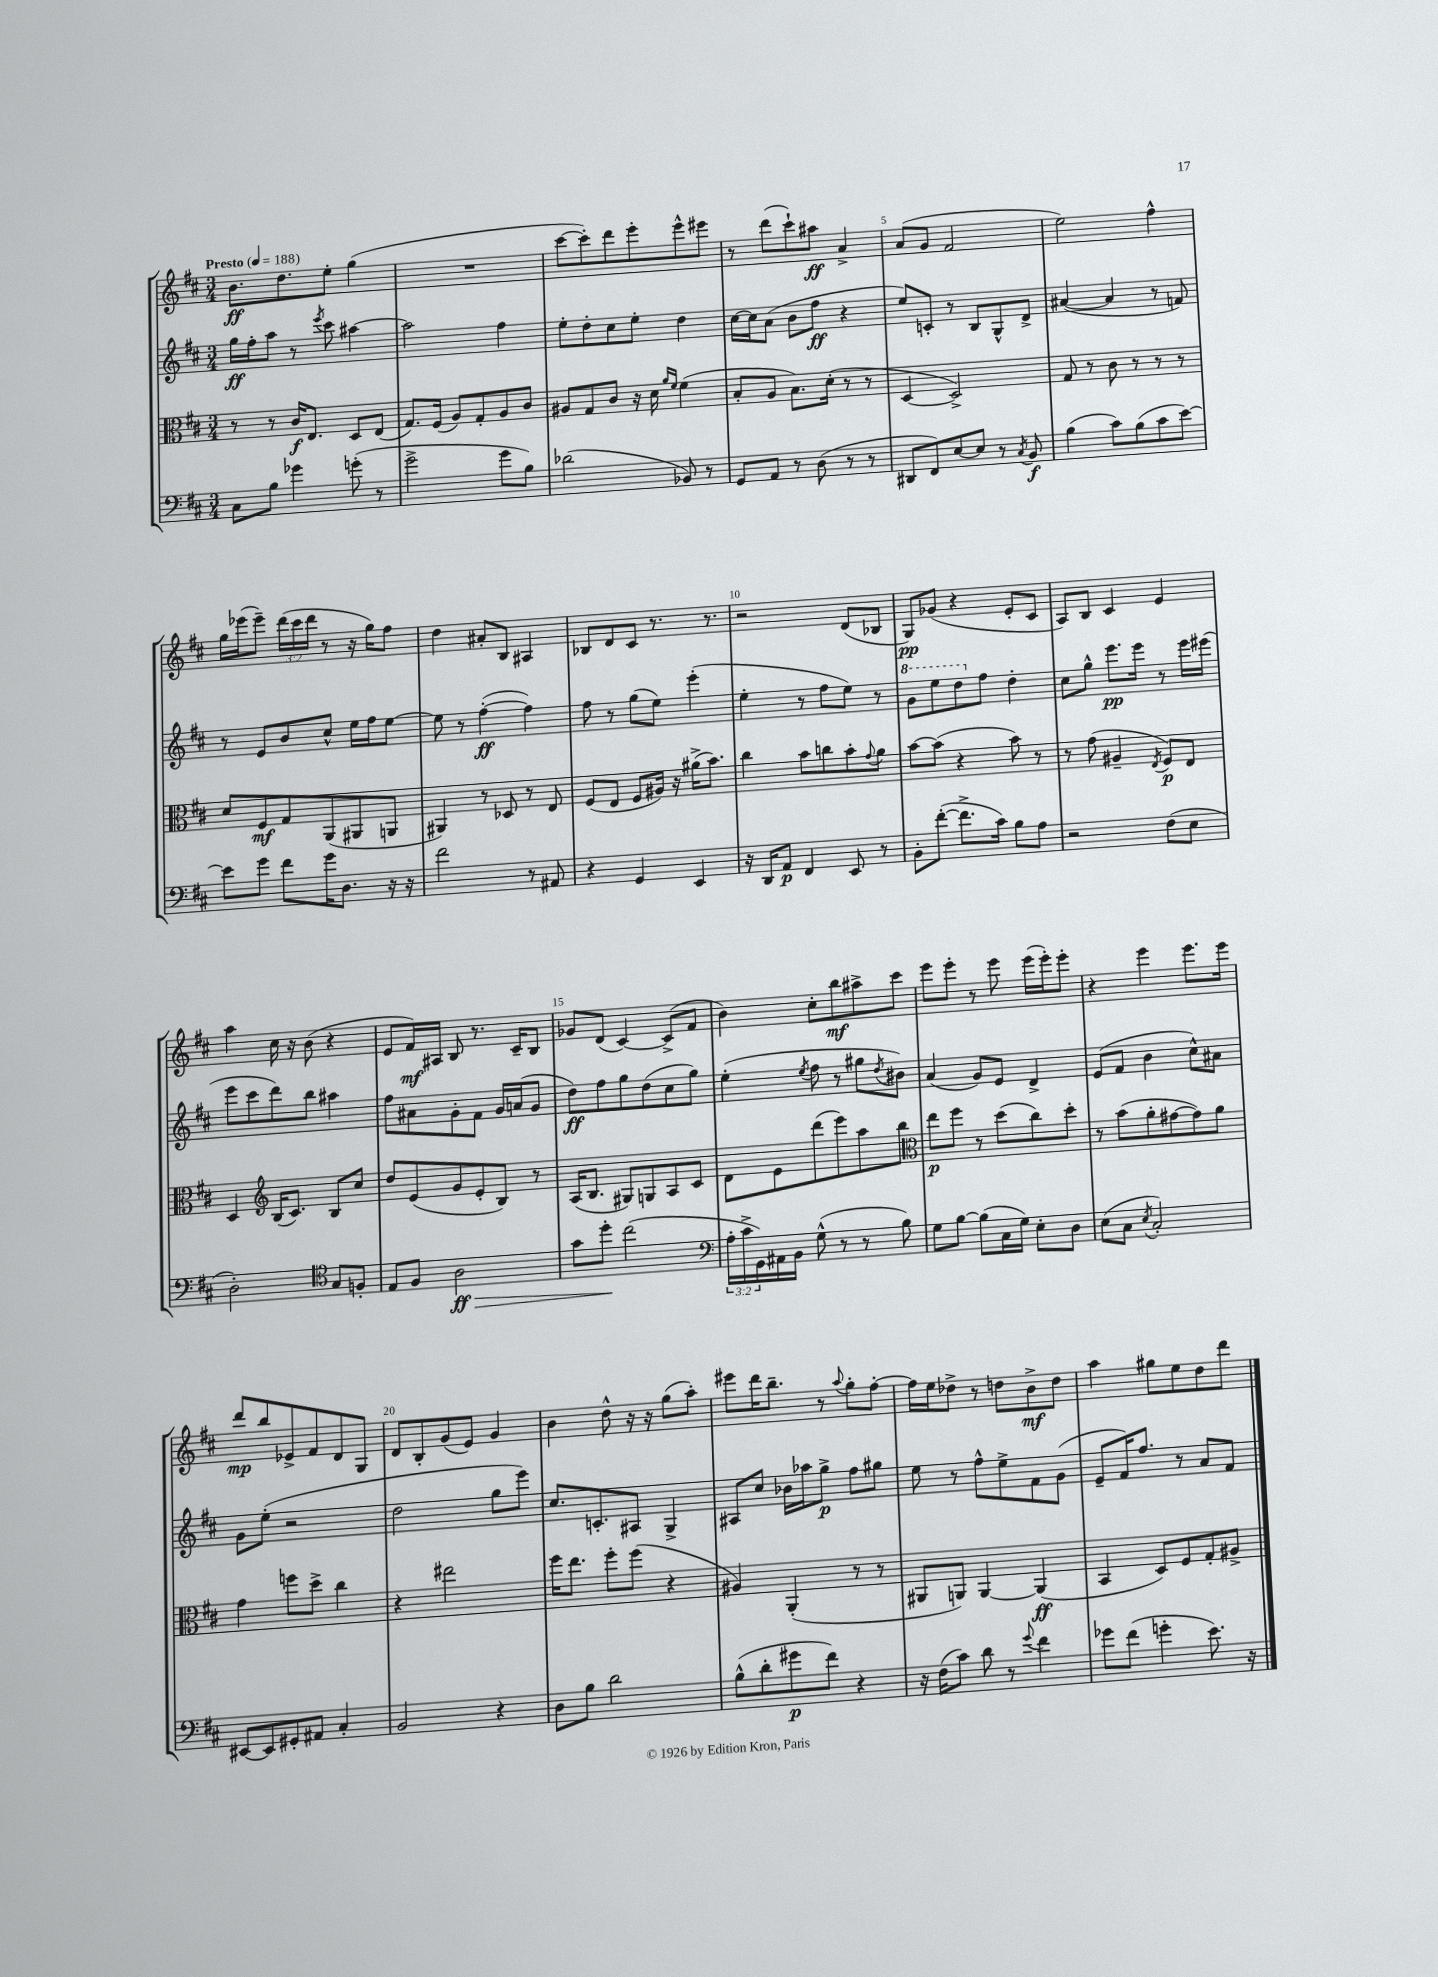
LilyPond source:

<<
\new StaffGroup <<
\new Staff = "s0" {
    \clef treble \key d \major \numericTimeSignature \time 3/4 \override Staff.TupletNumber.text = #tuplet-number::calc-fraction-text \tempo "Presto" 4 = 188
    b'8.\ff d''8. e''8-. g''4( |
    R2. |
    cis'''8~ cis'''8-.) d'''8 e'''8-. e'''8-^ eis'''8 |
    r8 d'''8( cis'''8-!) ais''8\ff a'4-> |
    a'8( g'8 fis'2 |
    e''2) fis''4-^ |
    g''16 ees'''16( ees'''8--) \tuplet 3/2 { d'''16( cis'''16 d'''16 } r8 r16 g''16) fis''8 |
    d''4 ais'8-. b8 ais4 |
    bes8 d'8 cis'8 r8. r8. |
    r2 d'8( bes8 |
    g8\pp) ges'8( r4 e'8-. cis'8 |
    a8) b8 cis'4 e'4 |
    a''4 cis''16 r16 b'8( r4 |
    e'8 fis'16\mf) ais16 b8 r8. cis'16-- b8 |
    ges'8 d'8( cis'4~) cis'8->( fis'8 |
    b'4) cis''8-. b''8\mf ais''8-> cis'''8 |
    e'''8 e'''8-. r8 e'''8 e'''16( e'''16-.) e'''8-. |
    r4 e'''4 e'''8. e'''16 |
    d'''8\mp b''8 ees'8-> fis'8 d'8 g8 |
    d'8 b8-. g'8( e'8) g'4 |
    b'4 d''8-^ r16 r16 g''8( a''8-.) |
    eis'''8 d'''16 b''8.-- r8 \appoggiatura { a''8 } g''8-. fis''8~-. |
    fis''16 e''16 des''8-> r8 d''8 b'8->\mf d''8 |
    a''4 gis''8 e''8 d''8 d'''8 \bar "|." |
}
\new Staff = "s1" {
    \clef treble \key d \major \numericTimeSignature \time 3/4
    g''16\ff fis''16-. a''8 r8 \acciaccatura { e'''8 } cis'''8 ais''4~ |
    ais''2 fis''4 |
    e''8-. d''8-. cis''8 e''8-. d''4 |
    cis''16~ cis''16 a'8( b'8 fis''8\ff r4 |
    e''8) c'8-. r8 b8 g8-^ d'8-> |
    ais'4~( ais'4 r8 f'8) |
    r8 e'8 b'8 cis''8-^ e''16 fis''16 e''8~ |
    e''8 r8 fis''4~-.\ff( fis''4) |
    fis''8 r8 g''8( e''8) e'''4-.( |
    e''4-. r8 fis''8 e''8) r8 |
    \ottava #1 g''8 e'''8 d'''8 \ottava #0 fis''8 d''4-. |
    cis''8 g''8-^ e'''8.\pp e'''16 r8 e'''16 eis'''16( |
    e'''8 cis'''8 d'''8) b''8 ais''4 |
    fis''8 ais'8 g'8-. fis'8 g'16 a'16( g'8 |
    d''8\ff) fis''8 g''8 d''8( cis''8 g''8) |
    e''4-.( \acciaccatura { e''8 } fis''8 r8 gis''8 \acciaccatura { d''8 } bis'8) |
    a'4( g'8) e'8 d'4-> |
    e'8( fis'8 b'4 cis''8-^) ais'8 |
    g'8 e''8-.( r2 |
    d''2 g''8 e'''8) |
    cis''8. c'8.-. ais8 g4-> |
    ais8 cis''8 bes'16 aes''16 g''8->\p fis''8 gis''8 |
    e''8 r8 fis''8-^ e''8-> fis'8 g'8( |
    e'8-- fis'16) fis''8. r8 a'8 fis'8 \bar "|." |
}
\new Staff = "s2" {
    \clef alto \key d \major \numericTimeSignature \time 3/4
    r8 r8 cis'16\f e8. d8 e8( |
    g8.) fis16( a8) g8-. a8 cis'8 |
    ais8 g8 cis'8 r16 d'16 \grace { a'16 fis'16 } fis'4( |
    b8-. a8 b8.) d'16-.( r8 r8 |
    d4~ d2->) |
    g8 r8 cis'8 r8 r8 r8 |
    d'8 fis8\mf g8 a,8( ais,8 a,8 |
    ais,4) r8 des8 r8 e8 |
    fis8( e8 fis8 ais16) r16 ais'16->( b'8.) |
    cis''4 b'8 c''8 b'8-. \appoggiatura { g'8 } a'8 |
    b'8~ b'8( r4 b'8) r8 |
    r8 g'8( ais4-- \acciaccatura { e8 } fis8\p) e8 |
    d4 \clef treble b16( cis'8.) b8 cis''8 |
    d''8 e'8( g'8 e'8-. b8) r8 |
    a16( b8. gis8) g8 a8 cis'8 |
    d'8 e'8 d'''8( e'''8) a''8 b''8 |
    \clef alto e''8\p fis''8 r8 d''8( cis''8) d''8-. |
    r8 b'8( a'8-. gis'8~ gis'8) a'8 |
    g'4 f''8 d''8-> cis''4 |
    r4 eis''2 |
    fis''16 e''8. fis''8-. fis''8( r4 |
    ais4) a,4-.( r8 r8 |
    ais,8 a,8) a,4~ a,4\ff( |
    b,4 d8) fis8 g8-. ais8-> \bar "|." |
}
\new Staff = "s3" {
    \clef bass \key d \major \numericTimeSignature \time 3/4 \override Staff.TupletNumber.text = #tuplet-number::calc-fraction-text
    cis8 b8 ges'4 g'8-.( r8 |
    g'2-> g'8 b8) |
    des'2( bes,8) r8 |
    g,8 a,8 r8 d8( r8 r8 |
    dis,8 fis,8) e8~ e8 r8 \acciaccatura { cis8 } b,8\f |
    b4( cis'8) b8( cis'8 e'8~) |
    e'8 g'8 fis'8 g'16 d8. r16 r16 |
    fis'2 r8 ais,8 |
    r4 g,4 e,4 |
    r16 d,16 a,8\p fis,4 e,8 r8 |
    b,8-. fis'8~-.( fis'8.-> cis'16) b8 a8 |
    r2 fis8( e8 |
    d2-.) \clef tenor g8 f8-. |
    e8 fis8 a2\ff\> |
    g'8 d''8-.\! cis''2( |
    \clef bass \tuplet 3/2 { a16-. cis'16-> g,16) } ais,16 b,16 g8-^( r8 r8 b8) |
    g8 b8~ b8( cis16 g16) e8-. d8 |
    e8( cis8 \acciaccatura { e8 } cis2-.) |
    eis,8~ eis,8 gis,8-. ais,8 cis4-. |
    b,2 r4 |
    d8 b8 d'2 |
    b8-^( d'8-. gis'8\p fis'8) r4 |
    r16 fis16( cis'8) d'8 r8 \appoggiatura { g'8 } fis'4 |
    ges'8 fis'8( g'4-. e'8.) r16 \bar "|." |
}
>>
>>
\layout { \context { \Score \override BarNumber.break-visibility = ##(#f #t #t) barNumberVisibility = #(every-nth-bar-number-visible 5) } }
